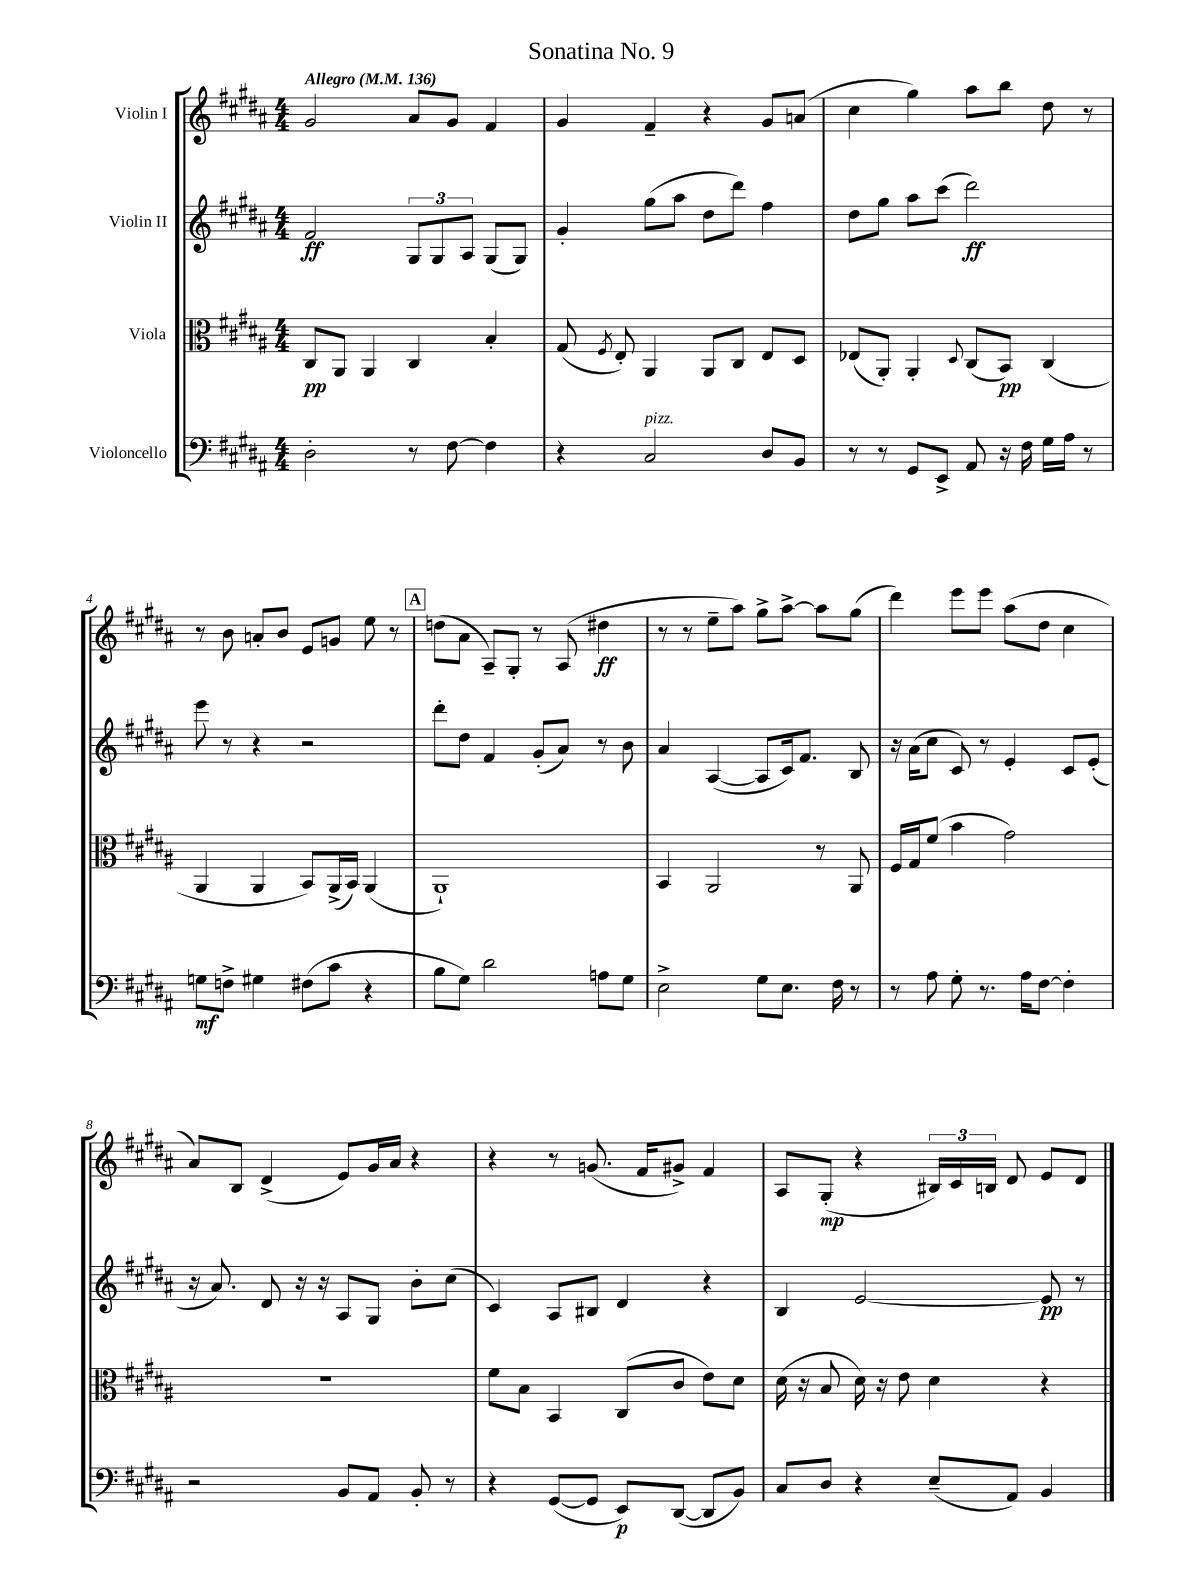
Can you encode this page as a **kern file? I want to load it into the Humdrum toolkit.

**kern	**dynam	**kern	**dynam	**kern	**dynam	**kern	**dynam
*part4	*part4	*part3	*part3	*part2	*part2	*part1	*part1
*staff4	*staff4	*staff3	*staff3	*staff2	*staff2	*staff1	*staff1
*I"Violoncello	*	*I"Viola	*	*I"Violin II	*	*I"Violin I	*
*clefF4	*	*clefC3	*	*clefG2	*	*clefG2	*
*k[f#c#g#d#a#]	*	*k[f#c#g#d#a#]	*	*k[f#c#g#d#a#]	*	*k[f#c#g#d#a#]	*
*M4/4	*	*M4/4	*	*M4/4	*	*M4/4	*
*MM136	*	*MM136	*	*MM136	*	*MM136	*
=1	=1	=1	=1	=1	=1	=1	=1
!	!	!	!	!	!	!LO:TX:a:B:t=Allegro	!
2D#'\	.	8C#/L	pp	2f#/	ff	2g#/	.
.	.	8AA#/J	.	.	.	.	.
.	.	4AA#/	.	.	.	.	.
8r	.	4C#/	.	12G#/L	.	8a#/L	.
.	.	.	.	12G#/	.	.	.
[8F#\	.	.	.	.	.	8g#/J	.
.	.	.	.	12A#/J	.	.	.
4F#\]	.	4B'/	.	(8G#/L	.	4f#/	.
.	.	.	.	8G#/J)	.	.	.
=2	=2	=2	=2	=2	=2	=2	=2
4r	.	(8G#/	.	4g#'/	.	4g#/	.
.	.	8qF#/	.	.	.	.	.
.	.	8E'/)	.	.	.	.	.
!LO:TX:a:i:t=pizz.	!	!	!	!	!	!	!
2C#/	.	4AA#/	.	(8gg#\L	.	4f#~/	.
.	.	.	.	8aa#\J	.	.	.
.	.	8AA#/L	.	8dd#\L	.	4r	.
.	.	8C#/J	.	8ddd#\J)	.	.	.
8D#/L	.	8E/L	.	4ff#\	.	8g#/L	.
8BB/J	.	8D#/J	.	.	.	(8an/J	.
=3	=3	=3	=3	=3	=3	=3	=3
8r	.	(8E-X/L	.	8dd#\L	.	4cc#\	.
8r	.	8AA#'/J)	.	8gg#\J	.	.	.
8GG#/L	.	4AA#'/	.	8aa#\L	.	4gg#\)	.
8EE^/J	.	.	.	(8ccc#\J	.	.	.
.	.	8qqD#/	.	.	.	.	.
8AA#/	.	(8C#/L	.	2ddd#\)	ff	8aa#\L	.
16r	.	8BB/J)	pp	.	.	8bb\J	.
16F#\	.	.	.	.	.	.	.
16G#\LL	.	(4C#/	.	.	.	8dd#\	.
16A#\JJ	.	.	.	.	.	.	.
8r	.	.	.	.	.	8r	.
!!LO:LB:g=z
=4	=4	=4	=4	=4	=4	=4	=4
8Gn\L	mf	4AA#/	.	8eee\	.	8r	.
8Fn^\J	.	.	.	8r	.	8b\	.
4G#X\	.	4AA#/	.	4r	.	8an'/L	.
.	.	.	.	.	.	8b/J	.
(8F#X\L	.	8BB/L)	.	2r	.	8e/L	.
8c#\J	.	(16AA#^/L	.	.	.	8gn/J	.
.	.	16BB/JJ)	.	.	.	.	.
4r	.	(4AA#/	.	.	.	8ee\	.
.	.	.	.	.	.	8r	.
!!LO:REH:place=s1:t=A
=5	=5	=5	=5	=5	=5	=5	=5
8B\L	.	1AA#`)	.	8ddd#'\L	.	(8ddn\L	.
8G#\J)	.	.	.	8dd#\J	.	8a#\J	.
2d#\	.	.	.	4f#/	.	8A#~/L)	.
.	.	.	.	.	.	8G#'/J	.
.	.	.	.	(8g#'/L	.	8r	.
.	.	.	.	8a#/J)	.	(8A#/	.
8An\L	.	.	.	8r	.	4dd#X\	ff
8G#\J	.	.	.	8b\	.	.	.
=6	=6	=6	=6	=6	=6	=6	=6
2E^\	.	4BB/	.	4a#/	.	8r	.
.	.	.	.	.	.	8r	.
.	.	2AA#/	.	([4A#/	.	8ee~\L	.
.	.	.	.	.	.	8aa#\J)	.
8G#\L	.	.	.	8A#/L]	.	8gg#^\L	.
8.E\J	.	.	.	16c#/k)	.	[8aa#^\J	.
.	.	.	.	8.f#/J	.	.	.
.	.	8r	.	.	.	8aa#\L]	.
16F#\	.	.	.	.	.	.	.
8r	.	8AA#/	.	8B/	.	(8gg#\J	.
=7	=7	=7	=7	=7	=7	=7	=7
8r	.	16F#/LL	.	16r	.	4ddd#\)	.
.	.	16G#/J	.	(16a#\KL	.	.	.
8A#\	.	(8f#/J	.	8cc#\J	.	.	.
8G#'\	.	4b\	.	8c#/)	.	8eee\L	.
8.r	.	.	.	8r	.	8eee\J	.
.	.	2g#\)	.	4e'/	.	(8aa#\L	.
16A#\KL	.	.	.	.	.	.	.
[8F#\J	.	.	.	.	.	8dd#\J	.
4F#'\]	.	.	.	8c#/L	.	4cc#\	.
.	.	.	.	(8e'/J	.	.	.
!!LO:LB:g=z
=8	=8	=8	=8	=8	=8	=8	=8
2r	.	1r	.	16r	.	8a#/L)	.
.	.	.	.	8.a#/)	.	.	.
.	.	.	.	.	.	8B/J	.
.	.	.	.	8d#/	.	(4d#^/	.
.	.	.	.	16r	.	.	.
.	.	.	.	16r	.	.	.
8BB/L	.	.	.	8A#/L	.	8e/L)	.
8AA#/J	.	.	.	8G#/J	.	16g#/L	.
.	.	.	.	.	.	16a#/JJ	.
8BB'/	.	.	.	8b'\L	.	4r	.
8r	.	.	.	(8cc#\J	.	.	.
=9	=9	=9	=9	=9	=9	=9	=9
4r	.	8f#\L	.	4c#/)	.	4r	.
.	.	8B\J	.	.	.	.	.
([8GG#/L	.	4BB/	.	8A#/L	.	8r	.
8GG#/J]	.	.	.	8B#X/J	.	(8.gn/	.
8EE/L)	p	(8C#/L	.	4d#/	.	.	.
.	.	.	.	.	.	16f#/KL	.
([8DD#/J	.	8c#/J	.	.	.	8g#X^/J)	.
8DD#/L]	.	8e\L)	.	4r	.	4f#/	.
8BB/J)	.	8d#\J	.	.	.	.	.
=10	=10	=10	=10	=10	=10	=10	=10
8C#/L	.	(16d#\	.	4B/	.	8A#/L	.
.	.	16r	.	.	.	.	.
8D#/J	.	8B/	.	.	.	(8G#'/J	mp
4r	.	16d#\)	.	[2e/	.	4r	.
.	.	16r	.	.	.	.	.
.	.	8e\	.	.	.	.	.
(8E~/L	.	4d#\	.	.	.	24B#X/LL)	.
.	.	.	.	.	.	24c#/	.
.	.	.	.	.	.	24Bn/JJ	.
8AA#/J)	.	.	.	.	.	8d#/	.
4BB/	.	4r	.	8e/]	pp	8e/L	.
.	.	.	.	8r	.	8d#/J	.
==	==	==	==	==	==	==	==
*-	*-	*-	*-	*-	*-	*-	*-
